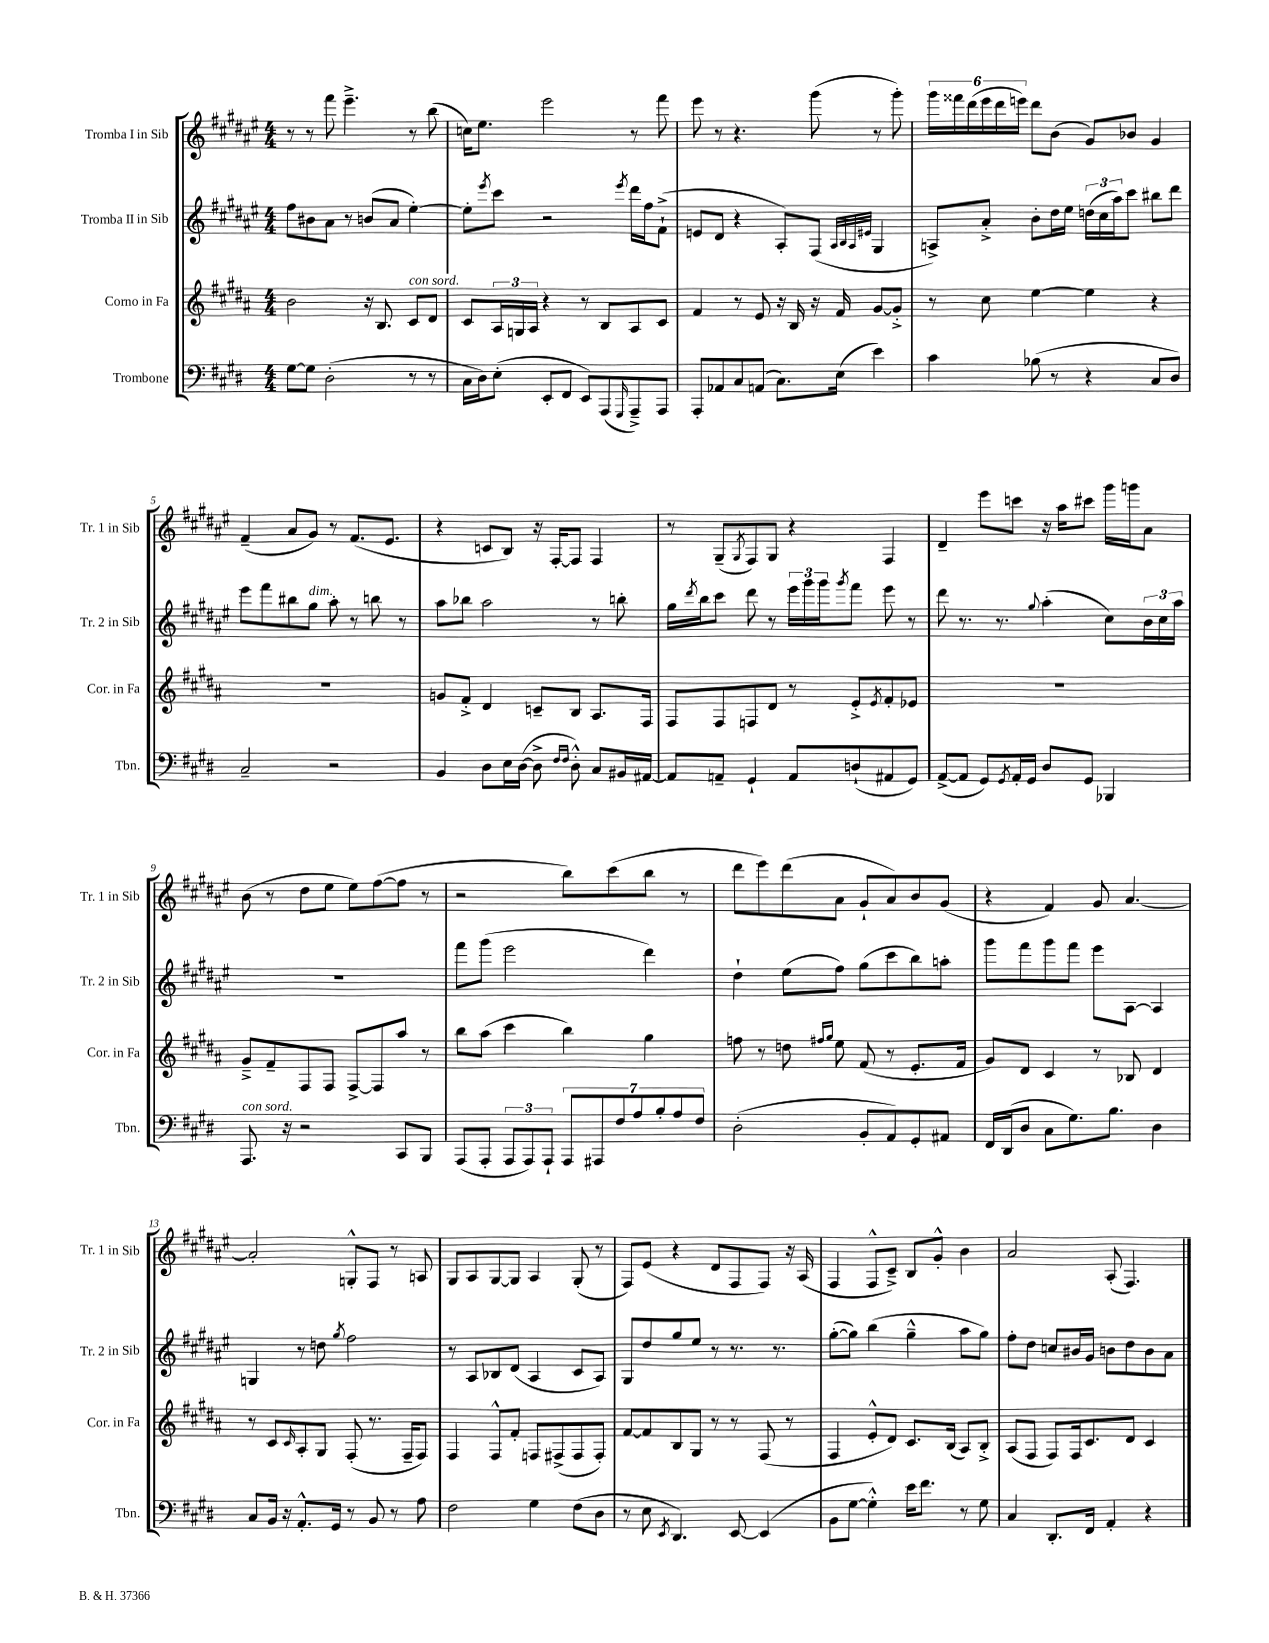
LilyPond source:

<<
\new StaffGroup <<
\new Staff = "s0" \with { instrumentName = "Tromba I in Sib" shortInstrumentName = "Tr. 1 in Sib" } {
    \clef treble \key fis \major \numericTimeSignature \time 4/4
    r8 r8 fis'''8 eis'''4.---> r8 b''8( |
    c''16) eis''8. eis'''2 r8 fis'''8 |
    eis'''8 r8 r4. gis'''8( r8 gis'''8-.) |
    \tuplet 6/4 { gis'''16 fisis'''16 dis'''16( eis'''16 dis'''16 e'''16) } dis'''8 b'8( gis'8) bes'8 gis'4 |
    fis'4--( ais'8 gis'8) r8 fis'8.( eis'8. |
    r4 c'8 b8) r16 fis16~-. fis8 fis4 |
    r8 gis8--( \acciaccatura { gis8 } fis8) gis8 r4 fis4 |
    dis'4-- eis'''8 c'''8 r16 ais''16 cis'''8 gis'''16 g'''16 ais'8 |
    b'8( r8 dis''8 eis''8 eis''8) fis''8~( fis''8 r8 |
    r2 b''8) cis'''8( b''8 r8 |
    dis'''8 eis'''8) dis'''8( ais'8 gis'8-! ais'8) b'8 gis'8( |
    r4 fis'4) gis'8 ais'4.~ |
    ais'2-. g8-.-^ fis8 r8 a8 |
    gis8 ais8 gis8~ gis8 ais4 gis8-.( r8 |
    fis8) eis'8( r4 dis'8 fis8 fis8) r16 ais16( |
    fis4 fis8-^ cis'8--->) b8 gis'8-.-^ b'4 |
    ais'2 ais8-.( fis4.) \bar "|." |
}
\new Staff = "s1" \with { instrumentName = "Tromba II in Sib" shortInstrumentName = "Tr. 2 in Sib" } {
    \clef treble \key fis \major \numericTimeSignature \time 4/4
    fis''8 bis'8 ais'8 r8 b'8( ais'8 eis''4~-.) |
    eis''8-. \acciaccatura { eis'''8 } cis'''8 r2 \acciaccatura { eis'''8 } dis'''16 fis''16 fis'8-!->( |
    e'8 dis'8 r4 ais8-.) fis8( \grace { ais32 b32 ais32 eis'32 } gis4 |
    a8->) ais'8-.-> b'8-. dis''16 eis''16 \tuplet 3/2 { d''16( cis''16 ais''16) } cis'''8 bis''8 dis'''8 |
    eis'''8 fis'''8 bis''8 gis''8^\markup { \italic "dim." } ais''8-. r8 b''8 r8 |
    ais''8 bes''8 ais''2 r8 b''8-. |
    gis''16 \acciaccatura { dis'''8 } b''16 cis'''8 dis'''8 r8 \tuplet 3/2 { eis'''16 gis'''16 gis'''16 } \acciaccatura { gis'''8 } fis'''8 eis'''8 r8 |
    dis'''8 r8. r8. \appoggiatura { gis''8 } ais''4-.( cis''8) \tuplet 3/2 { b'16 cis''16 ais''16 } |
    R1 |
    fis'''8 gis'''8( eis'''2 dis'''4) |
    dis''4-! eis''8( fis''8) gis''8( cis'''8 b''8) a''8-. |
    gis'''8 fis'''8 gis'''8 fis'''8 eis'''8 ais8~ ais4 |
    g4 r8 d''8 \acciaccatura { gis''8 } fis''2 |
    r8 ais8 bes8 dis'8( ais4 cis'8 ais8) |
    gis8 dis''8 gis''8 eis''8 r8 r8. r8. |
    gis''8~-.( gis''8) b''4( gis''4---^ ais''8 gis''8) |
    fis''8-. dis''8 c''8 bis'16 gis'16 b'8 dis''8 b'8 ais'8 \bar "|." |
}
\new Staff = "s2" \with { instrumentName = "Corno in Fa" shortInstrumentName = "Cor. in Fa" } {
    \clef treble \key b \major \numericTimeSignature \time 4/4
    b'2 r16 b8. cis'8^\markup { \italic "con sord." } dis'8 |
    cis'8 \tuplet 3/2 { ais16 g16 ais16 } r4 r8 b8 ais8 cis'8 |
    fis'4 r8 e'8 r16 b16 r16 fis'16 gis'8~ gis'8-.-> |
    r8 cis''8 e''4~ e''4 r4 |
    R1 |
    g'8 fis'8-.-> dis'4 c'8-- b8 ais8. fis16 |
    fis8 fis8 f8 dis'8 r8 e'8-.-> \acciaccatura { e'8 } fis'8-. ees'8 |
    R1 |
    gis'8---> fis'8-- fis8 fis8 fis8~-> fis8 ais''8 r8 |
    b''8 ais''8( cis'''4 b''4) gis''4 |
    f''8 r8 d''8 \grace { fis''16 gis''16 } e''8 fis'8( r8 e'8.-. fis'16 |
    gis'8) dis'8 cis'4 r8 bes8 dis'4 |
    r8 cis'8 \grace { cis'16 } ais8-. gis8 fis8-.( r8. fis16-- fis8) |
    fis4 fis8-^ fis'8-. f8 fis8->( fis8 fis8-.) |
    fis'8~ fis'8 b8 gis8 r8 r8 fis8( r8 |
    fis4 e'8-.-^ dis'8) cis'8. b16( ais8) b8-.-> |
    ais8( fis8 fis8) fis16 cis'8. dis'8 cis'4 \bar "|." |
}
\new Staff = "s3" \with { instrumentName = "Trombone" shortInstrumentName = "Tbn." } {
    \clef bass \key e \major \numericTimeSignature \time 4/4
    gis8~ gis8 dis2-.( r8 r8 |
    cis16 dis16) e8-.( e,8-. fis,8 e,8) a,,8( \grace { gis,,16 } a,,8--->) a,,8 |
    a,,8-. aes,8 cis8 a,8( cis8.) e16( e'4) |
    cis'4 bes8( r8 r4 cis8 dis8) |
    cis2-- r2 |
    b,4 dis8 e16 dis16~( dis8-> \grace { fis16 fis16 } dis8-.-^) cis8 bis,16 ais,16~ |
    ais,8 a,8-- gis,4-! a,8 d8-!( ais,8 gis,8) |
    a,8~->( a,8 gis,8) \acciaccatura { gis,8 } a,16-. gis,16 dis8 gis,8 bes,,4 |
    a,,8.^\markup { \italic "con sord." } r16 r2 cis,8 b,,8 |
    a,,8( a,,8-. \tuplet 3/2 { a,,8 a,,8) a,,8-! } \tuplet 7/4 { a,,8 ais,,8 fis8 a8 b8-. a8 fis8 } |
    dis2-.( b,8-. a,8) gis,8-. ais,8 |
    fis,16 dis,16( dis8 cis8 gis8.) b8. dis4 |
    cis8 b,16 r16 a,8.-.-^ gis,16 r8 b,8 r8 a8 |
    fis2 gis4 fis8( dis8 |
    r8 e8 \acciaccatura { e,8 } dis,4.) e,8~ e,4( |
    b,8 gis8~ gis4-.-^) e'16 fis'8. r8 gis8 |
    cis4 dis,8.-. fis,16 a,4-. r4 \bar "|." |
}
>>
>>
